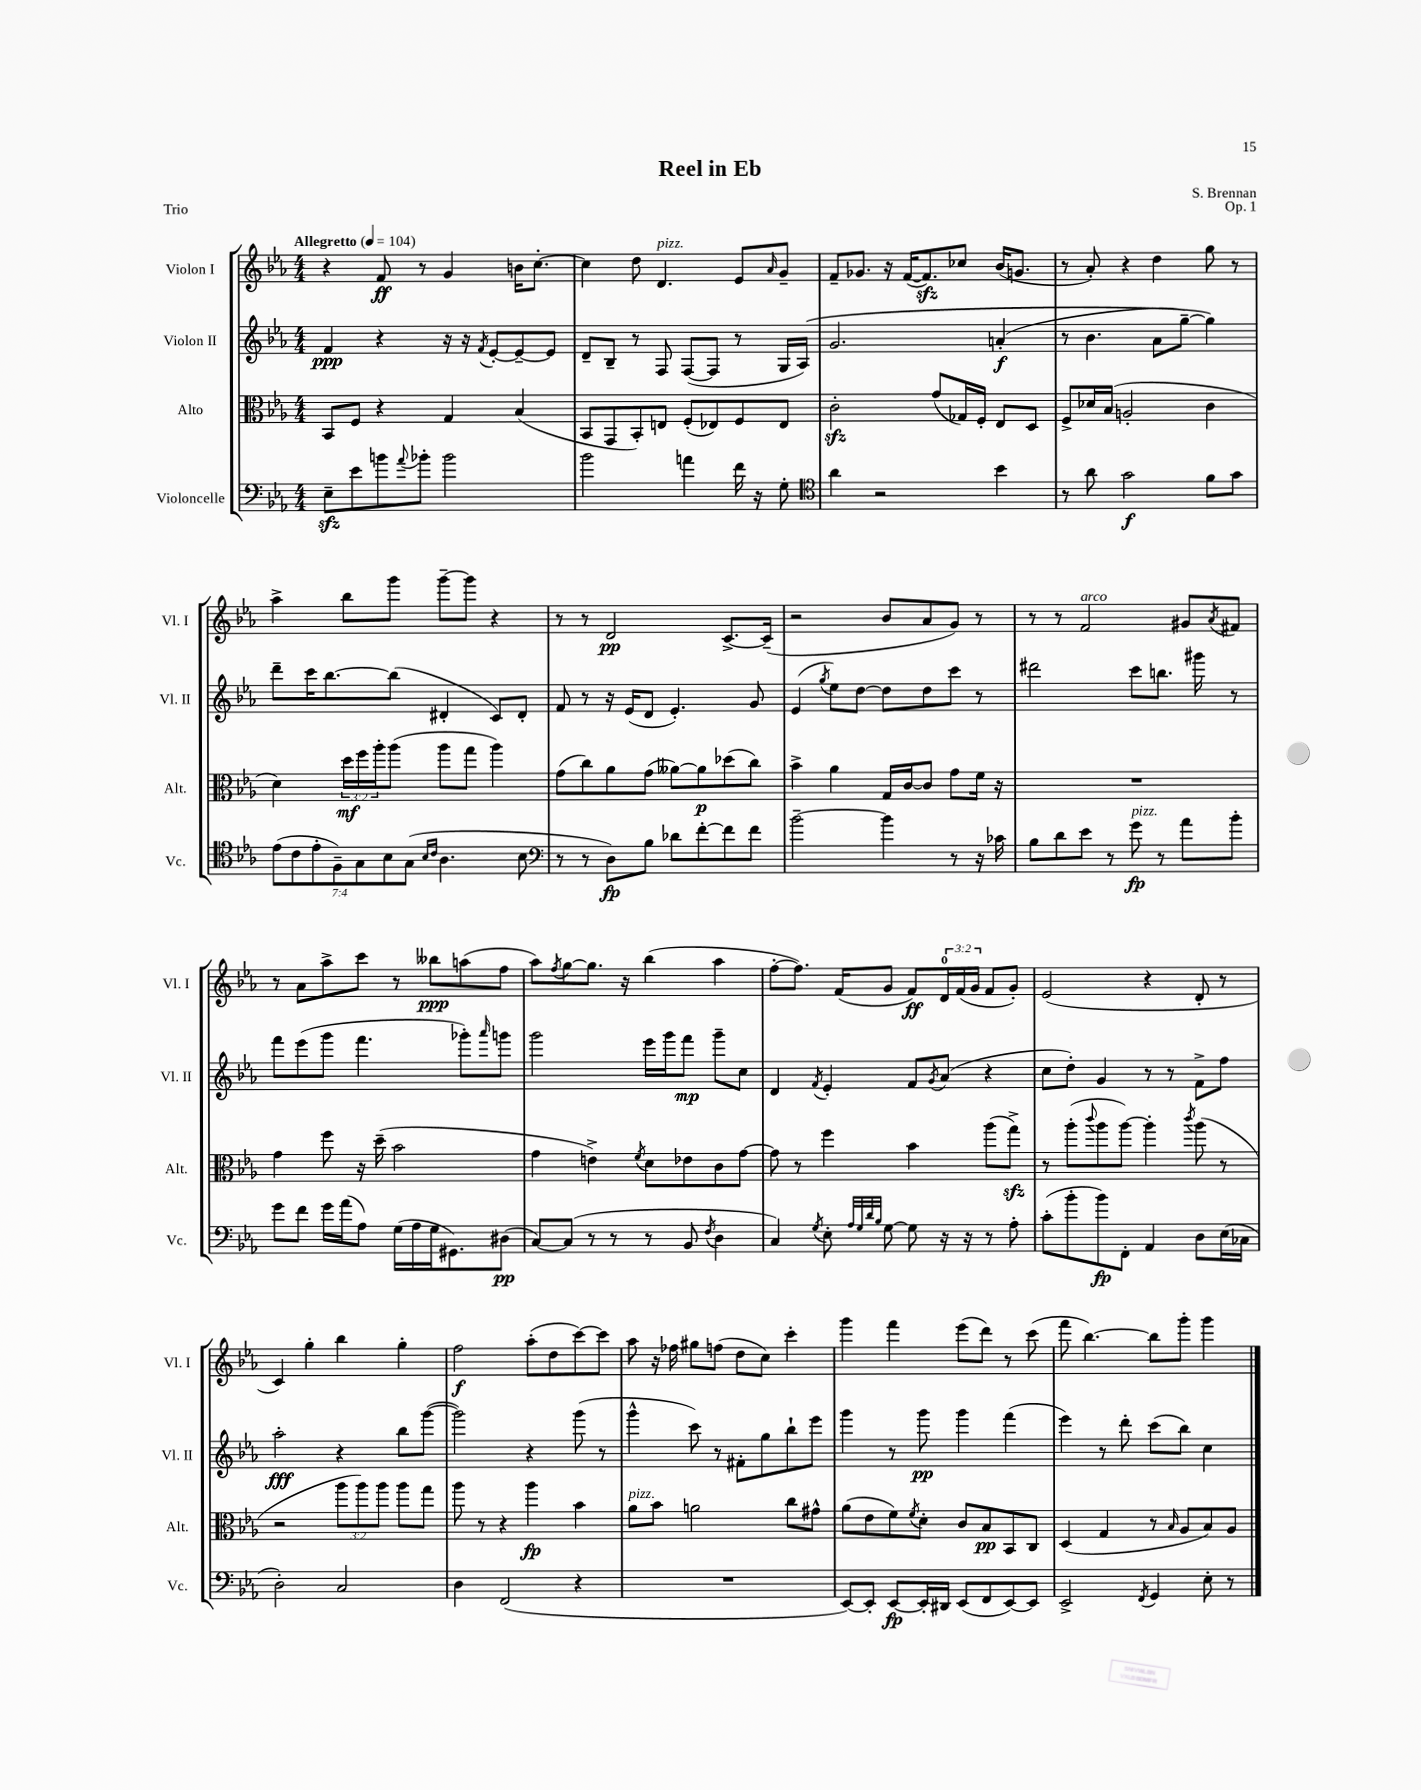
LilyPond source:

\header { title = "Reel in Eb" composer = "S. Brennan" opus = "Op. 1" piece = "Trio" }
<<
\new StaffGroup <<
\new Staff = "s0" \with { instrumentName = "Violon I" shortInstrumentName = "Vl. I" } {
    \clef treble \key ees \major \numericTimeSignature \time 4/4 \override Staff.TupletNumber.text = #tuplet-number::calc-fraction-text \tempo "Allegretto" 4 = 104
    r4 f'8\ff r8 g'4 b'16 c''8.~-. |
    c''4 d''8 d'4.^\markup { \italic "pizz." } ees'8 \grace { aes'16 } g'8-- |
    f'8-- ges'8. r16 f'16~( f'8.\sfz) ces''8 bes'16( g'8. |
    r8 aes'8-.) r4 d''4 g''8 r8 |
    aes''4-> bes''8 g'''8 g'''8~-- g'''8 r4 |
    r8 r8 d'2\pp c'8.~-> c'16--( |
    r2 bes'8 aes'8 g'8) r8 |
    r8 r8 f'2^\markup { \italic "arco" } gis'8 \acciaccatura { aes'8 } fis'8 |
    r8 aes'8 aes''8-> c'''8 r8 beses''8\ppp a''8( f''8 |
    aes''8) \acciaccatura { f''8 } g''8~ g''8. r16 bes''4( aes''4 |
    f''8~-. f''8.) f'16( g'8 f'8\ff) \tuplet 3/2 { d'16-0 f'16( g'16 } f'8 g'8-.) |
    ees'2( r4 d'8-. r8 |
    c'4) g''4-. bes''4 g''4-. |
    f''2\f aes''8-.( d''8 c'''8~) c'''8 |
    aes''8 r16 fes''16 gis''8 f''8( d''8 c''8) c'''4-. |
    g'''4 f'''4 ees'''8( d'''8) r8 c'''8( |
    f'''8 bes''4.~) bes''8 g'''8-. g'''4 \bar "|." |
}
\new Staff = "s1" \with { instrumentName = "Violon II" shortInstrumentName = "Vl. II" } {
    \clef treble \key ees \major \numericTimeSignature \time 4/4
    f'4\ppp r4 r16 r16 \acciaccatura { f'8 } ees'8~-. ees'8~-- ees'8 |
    d'8-- bes8-- r8 f8 f8~( f8 r8 g16 aes16)\( |
    g'2. a'4-.\f( |
    r8 bes'4. aes'8 g''8~--) g''4\) |
    d'''8-- c'''16 bes''8.~ bes''8( dis'4-. c'8) dis'8-. |
    f'8 r8 r16 ees'16( d'8 ees'4.-.) g'8 |
    ees'4( \acciaccatura { g''8 } ees''8) d''8~ d''8 d''8 c'''8 r8 |
    dis'''2 c'''8 b''8. gis'''16 r8 |
    f'''8 ees'''8( g'''8 f'''4. ges'''8-.) \grace { aes'''16 } g'''8 |
    g'''2 ees'''16 g'''16 f'''8\mp g'''8-- c''8 |
    d'4 \acciaccatura { f'8 } ees'4-. f'8 \acciaccatura { g'8 } aes'8( r4 |
    c''8 d''8-.) g'4 r8 r8 f'8-> f''8 |
    aes''2-.\fff r4 bes''8 g'''8~( |
    g'''2) r4 g'''8( r8 |
    g'''4-^ c'''8) r8 fis'8-. g''8 bes''8-! ees'''8 |
    g'''4 r8 g'''8\pp g'''4 f'''4( |
    ees'''4) r8 d'''8-. c'''8( bes''8) c''4 \bar "|." |
}
\new Staff = "s2" \with { instrumentName = "Alto" shortInstrumentName = "Alt." } {
    \clef alto \key ees \major \numericTimeSignature \time 4/4 \override Staff.TupletNumber.text = #tuplet-number::calc-fraction-text
    bes,8 f8 r4 g4 bes4( |
    bes,8 g,8 bes,8-.) e8 f8-.( ees8) f8 ees8 |
    c'2-.\sfz g'8( ges16) f16-. ees8 d8 |
    f8-> des'16 bes16( a2-. c'4 |
    d'4) \tuplet 3/2 { d''16\mf f''16 aes''16-. } aes''8( aes''8 g''8 aes''4) |
    g'8( c''8) aes'8 g'8( aeses'8~) aeses'8\p des''8( c''8) |
    bes'4-> aes'4 g16 c'16~ c'8 g'8 f'16 r16 |
    R1 |
    g'4 f''8 r16 d''16--( bes'2 |
    g'4 e'4->) \acciaccatura { f'8 } d'8 ees'8 c'8 g'8~ |
    g'8 r8 f''4 bes'4 aes''8( g''8->\sfz) |
    r8 aes''8-.( \appoggiatura { c'''8 } aes''8 aes''8~) aes''4-. \acciaccatura { c'''8 } aes''8( r8 |
    r2 \tuplet 3/2 { aes''8 aes''8) aes''8 } aes''8 g''8 |
    aes''8 r8 r4 aes''4\fp bes'4 |
    aes'8^\markup { \italic "pizz." } bes'8 a'2 c''8 gis'8-^ |
    aes'8( ees'8 f'8) \acciaccatura { f'8 } d'8-. c'8 bes8\pp bes,8 c8 |
    d4( g4 r8 \grace { bes16 } aes8 bes8) aes8 \bar "|." |
}
\new Staff = "s3" \with { instrumentName = "Violoncelle" shortInstrumentName = "Vc." } {
    \clef bass \key ees \major \numericTimeSignature \time 4/4 \override Staff.TupletNumber.text = #tuplet-number::calc-fraction-text
    ees8--\sfz ees'8 b'8 \appoggiatura { aes'8 } bes'8-. bes'2 |
    bes'2 a'4 f'16 r16 g8-. |
    \clef tenor aes'4 r2 bes'4 |
    r8 aes'8 g'2\f f'8 g'8 |
    \tuplet 7/4 { ees'8( c'8 ees'8-. f8--) g8 bes8 g8( } \grace { bes16 c'16 } aes4. bes8 |
    \clef bass r8 r8 d8\fp) bes8 des'8 f'8~-. f'8 f'8 |
    bes'2~-- bes'4 r8 r16 ces'16 |
    bes8 d'8 ees'8 r8 g'8\fp^\markup { \italic "pizz." } r8 aes'8 bes'8-. |
    g'8 f'8 g'16 aes'16( aes8) g16( aes16 g16 gis,8.) dis8\pp( |
    c8~) c8( r8 r8 r8 bes,8 \acciaccatura { f8 } d4 |
    c4) \acciaccatura { g8 } ees8-. \grace { aes32 g32 d'32 bes32 } g8~ g8 r16 r16 r8 aes8-. |
    c'8-.( bes'8-. bes'8\fp) f,8-. aes,4 d8 ees16( ces16 |
    d2-.) c2 |
    d4 f,2( r4 |
    R1 |
    ees,8~) ees,8-. ees,8~\fp ees,16-. dis,16 ees,8( f,8 ees,8~) ees,8 |
    ees,2-> \acciaccatura { f,8 } g,4 ees8-. r8 \bar "|." |
}
>>
>>
\layout { \context { \Score \remove "Bar_number_engraver" } }
